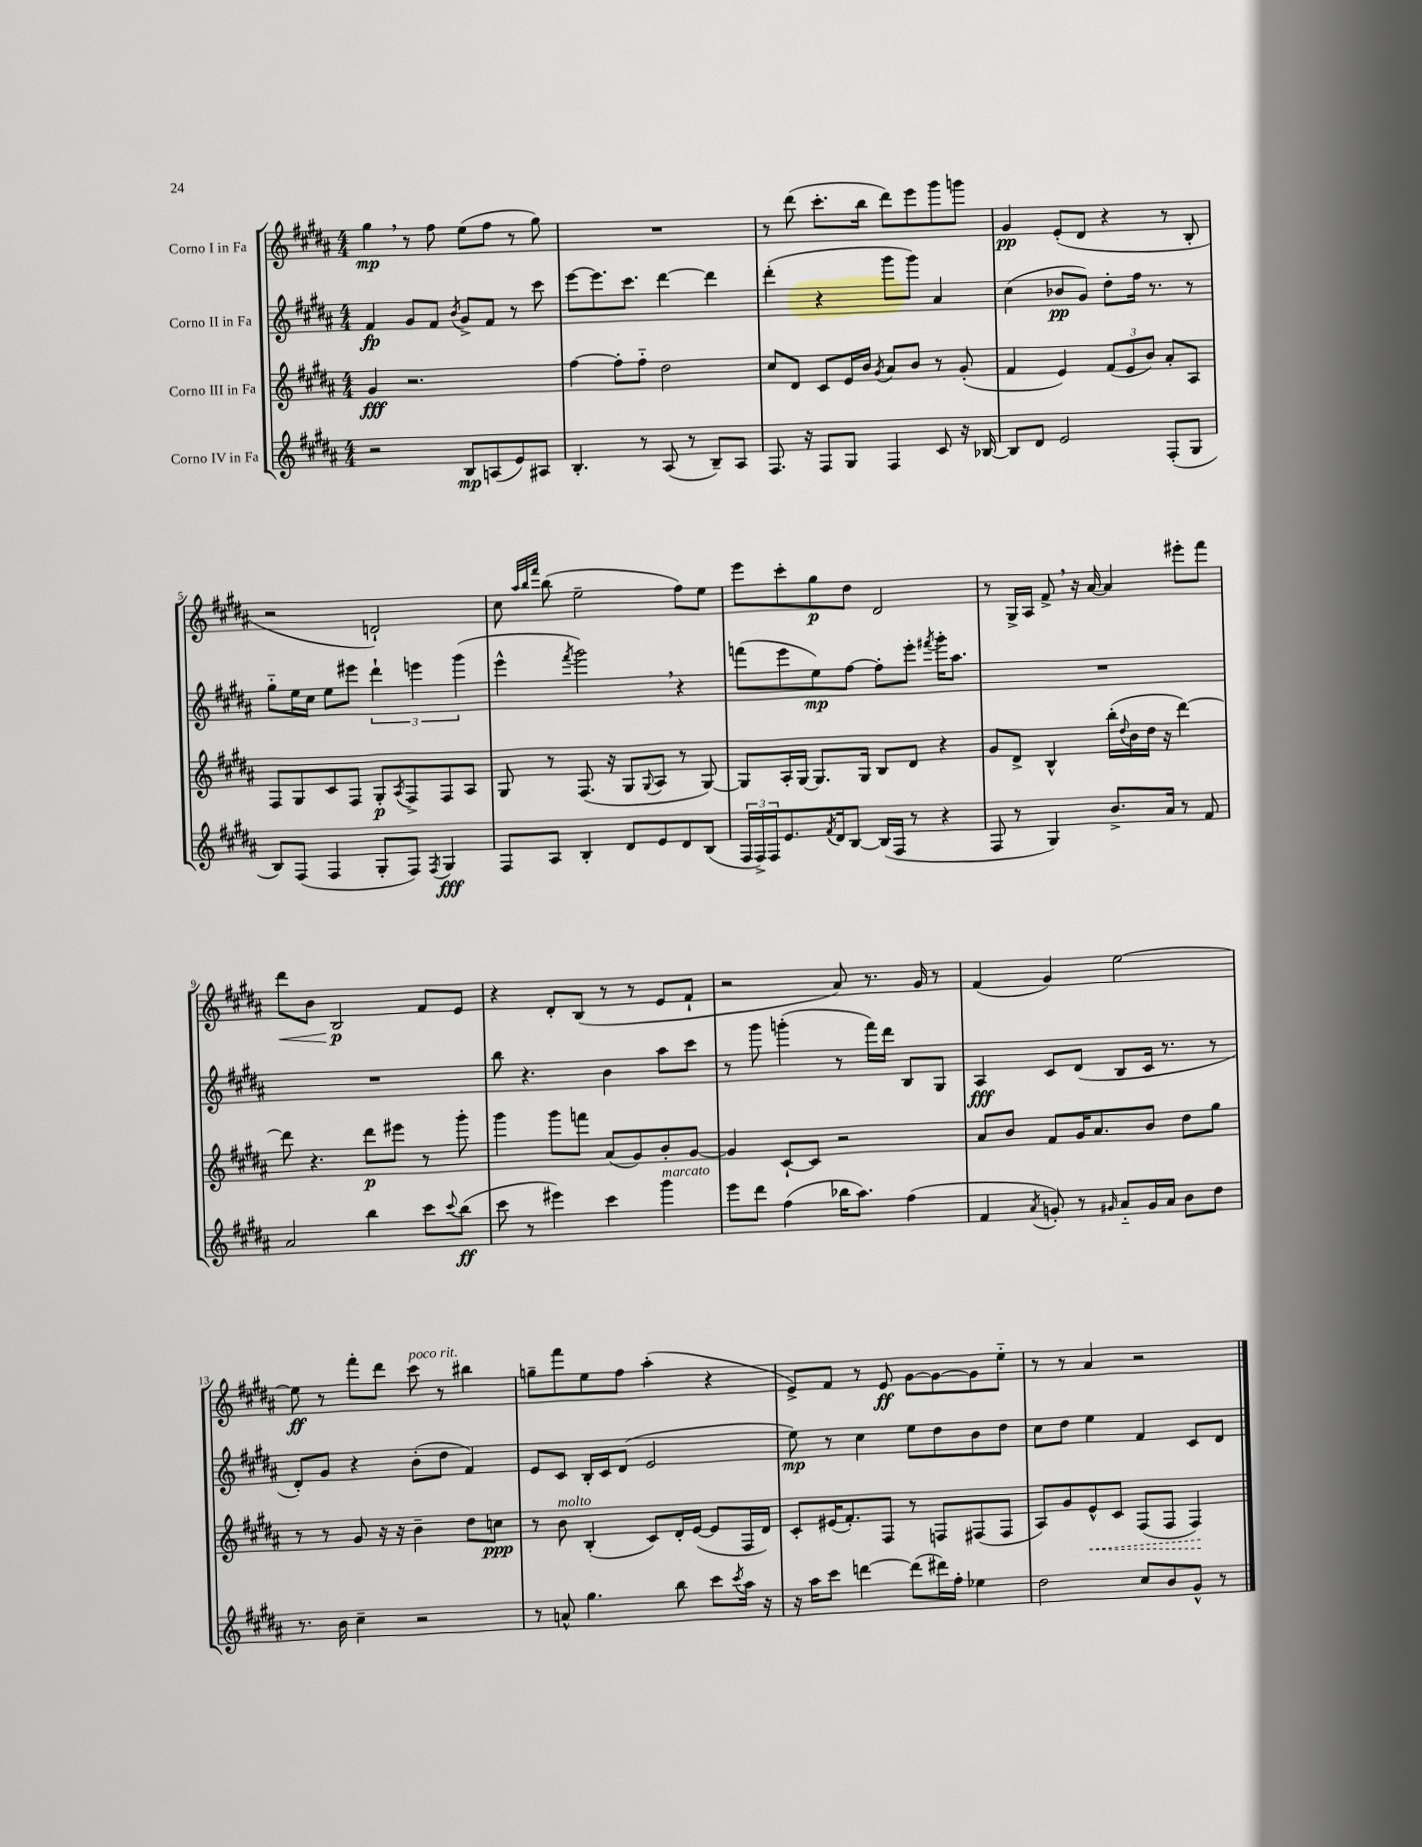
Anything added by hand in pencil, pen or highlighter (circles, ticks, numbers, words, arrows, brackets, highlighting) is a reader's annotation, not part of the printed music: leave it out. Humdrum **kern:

**kern	**kern	**kern	**kern
*staff4	*staff3	*staff2	*staff1
*clefG2	*clefG2	*clefG2	*clefG2
*k[f#c#g#d#a#]	*k[f#c#g#d#a#]	*k[f#c#g#d#a#]	*k[f#c#g#d#a#]
*M4/4	*M4/4	*M4/4	*M4/4
2r	4g#	4f#	4gg#
.	2.r	8g#	8r
.	.	8f#	8ff#
.	.	8qb	.
8B	.	8g#^	(8ee
(8A	.	8f#	8ff#
8e)	.	8r	8r
8A#	.	8ccc#	8gg#)
=	=	=	=
4.B'	[4ff#	[8eee	1r
.	.	8.eee]	.
.	8ff#']	.	.
.	.	8.ccc#	.
8r	8ff#'~	.	.
(8A#	2dd#	[4ddd#	.
8r	.	.	.
8B~)	.	4ddd#]	.
8A#	.	.	.
=	=	=	=
8.F#	8cc#	(4ddd#'	8r
.	8d#	.	(8ddd#
16r	.	.	.
8F#	8c#	4r	8.ccc#'
8G#	16e	.	.
.	16b	.	16bb
.	8qg#	.	.
4F#	8a#	8ggg#	8ddd#)
.	8b	8ggg#)	8eee
8c#	8r	4a#	8ggg#
16r	(8g#'	.	8ggg
[16B-	.	.	.
=	=	=	=
8B-]	4f#	(4cc#	4g#
8d#	.	.	.
2e	4e)	8b-	(8e'
.	.	8g#)	8d#
.	(12f#	8dd#'	4r
.	12e	.	.
.	.	16ff#	.
.	12b)	.	.
.	.	8.r	.
(8F#'	8a#'	.	8r
8G#	8A#	8r	8B'
=	=	=	=
8B)	8F#	8gg#'~	2r
(8F#	8G#	16ee	.
.	.	16cc#	.
4F#	8c#	8ee	.
.	8F#	8eee#	.
8G#'	8G#'	6ddd#`	2d`)
.	8qA#	.	.
8F#)	8F#^	.	.
.	.	6eee	.
8qF#	.	.	.
4G#	8F#	.	.
.	.	(6ggg#	.
.	8A#	.	.
=	=	=	=
8F#	8G#	4eee^^	8cc#
.	.	.	32qqaa#
.	.	.	32qqbb
.	.	.	32qqfff#
8A#	8r	.	(8bb
.	.	8qfff#	.
4B'	(8.F#	2ggg#)	2ee~
.	16r	.	.
8d#	8G#	.	.
.	8qqG#	.	.
8e	8A#	.	.
8d#	8r	4r	8ff#)
(8B	[8G#)	.	8ee
=	=	=	=
24F#	8G#]	(8fff	8eee
24F#^)	.	.	.
24F#	.	.	.
8.e	16A#'	8eee	8ccc#'
.	[16G#	.	.
.	8.G#]	8ee)	8gg#
8qf#	.	.	.
16d#	.	.	.
[8B	.	[8ff#	8dd#
.	16G#	.	.
(16B]	8B	8ff#']	2d#
16F#	.	.	.
8r	8d#	8eee'	.
.	.	8qfff#	.
4r	4r	16ggg#'	.
.	.	8.aa#	.
=	=	=	=
8F#	8g#	1r	8r
8r	8d#^	.	16G#^
.	.	.	16A#
4G#)	4B^^	.	8f#^
.	.	.	16r
.	.	.	[16a#
8.b^	(16bb'	.	4a#]
.	8qqdd#	.	.
.	16b	.	.
.	16dd#	.	.
16a#	16r	.	.
8r	[4ddd#)	.	8eee#'
8f#	.	.	8fff#
=	=	=	=
2a#	8ddd#]	1r	8ddd#
.	4.r	.	8b
.	.	.	2B
4bb	8ddd#	.	.
.	8eee#	.	.
8ccc#	8r	.	8f#
8qqccc#	.	.	.
(8bb	8ggg#'	.	8e
=	=	=	=
8ccc#	4ggg#	8bb	4r
8r	.	4.r	.
4eee#)	8ggg#	.	8d#'
.	8fff	.	(8B
4ccc#	(8a#	4b	8r
.	8g#)	.	8r
4ggg#	8b'	8aa#	8e
.	[8g#	8ccc#	8f#`
=	=	=	=
8eee	4g#]	8r	2r
8ddd#	.	8ggg#	.
(4ff#	[8c#`	(4ggg'	.
.	8c#]	.	.
16bb-	2r	8r	8a#)
8.aa#)	.	.	.
.	.	16fff#)	8.r
.	.	16ddd#	.
(4ff#	.	8B	.
.	.	.	16g#
.	.	8G#	8r
=	=	=	=
4f#	8a#	4A#	(4f#
.	8b	.	.
8qa#	.	.	.
8g')	8f#	8c#	4g#)
8r	16g#	(8d#	.
.	8.a#	.	.
16qqg#	.	.	.
8a#'~	.	8B	[2ee
16g#	8b	16c#	.
16a#	.	8.r	.
8b	8dd#	.	.
8dd#	8gg#	8r	.
=	=	=	=
8.r	8r	8d#')	8ee]
.	8r	8g#	8r
16b	.	.	.
4cc#~	8g#	4r	8fff#'
.	16r	.	8ddd#
.	16r	.	.
2r	4b~	(8b'	8ccc#
.	.	8dd#	8r
.	8dd#	4f#)	4bb#
.	8cc	.	.
=	=	=	=
8r	8r	8e	8gg~
8a^^	8b	8c#	8fff#
4.gg#	(4B'	16B'	8ee
.	.	16c#	.
.	.	(8d#	8ff#
.	8c#)	2e	(4aa#'
8bb	16d#'	.	.
.	([16e	.	.
8ccc#	8e]	.	4r
8qccc#	.	.	.
16aa#	16F#	.	.
16r	16d#)	.	.
=	=	=	=
16r	8c#'	8ee)	8e^)
16aa#	.	.	.
8ccc#	(16e#	8r	8f#
.	8.f#')	.	.
[4ddd	.	4cc#	8r
.	8F#	.	8e
(8ddd]	8r	8ee	[8g#
16ddd#)	8F	8dd#	8g#_
16ff#'	.	.	.
4ee-	(8F#	8b	8g#]
.	8F#	8dd#	8ee'~
=	=	=	=
2dd#	8A#)	8cc#	8r
.	8g#	8dd#	8r
.	8e^^	4ee	4a#
.	8c#	.	.
8cc#	(8F#	4f#	2r
8b	8F#	.	.
8g#^^	4F#)	8c#	.
8r	.	8d#	.
==	==	==	==
*-	*-	*-	*-
